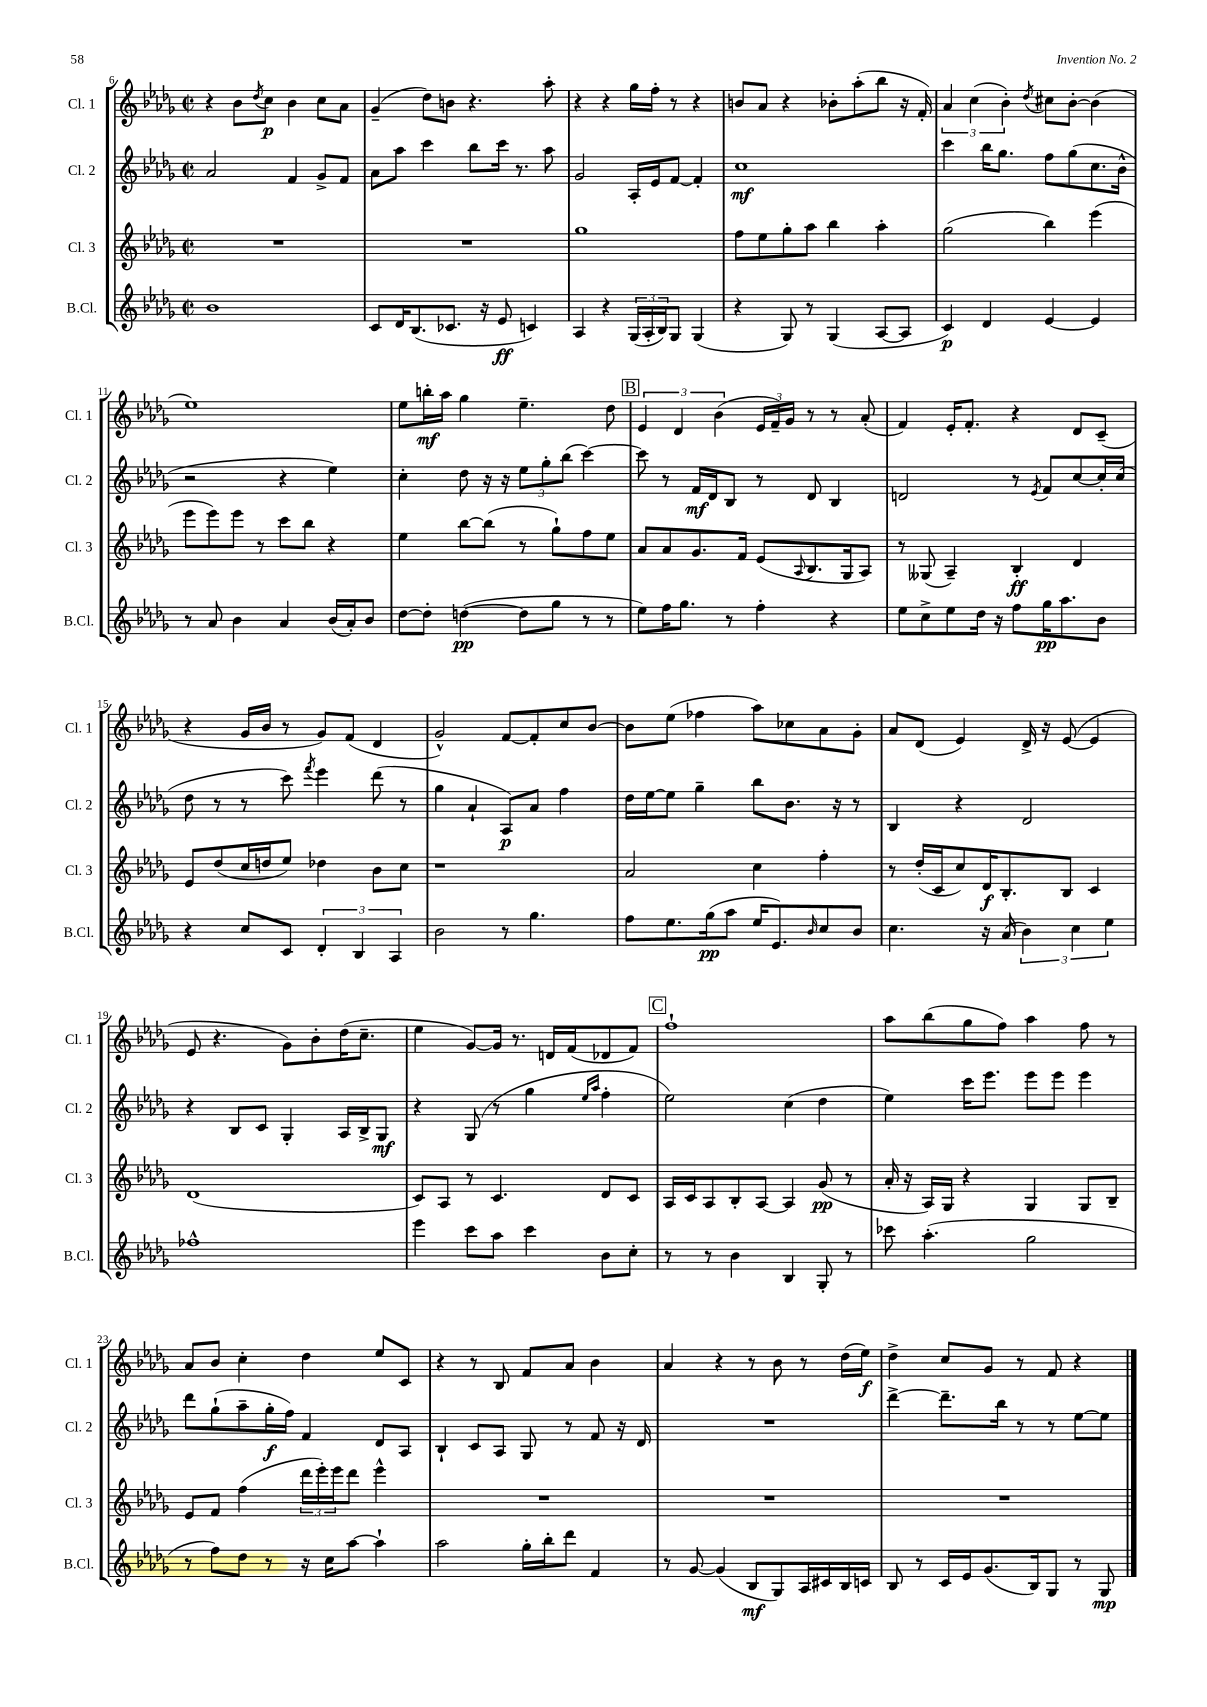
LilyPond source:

<<
\new StaffGroup <<
\new Staff = "s0" \with { instrumentName = "Cl. 1" shortInstrumentName = "Cl. 1" } {
    \clef treble \key des \major \defaultTimeSignature \time 2/2
    r4 bes'8 \acciaccatura { des''8 } c''8\p bes'4 c''8 aes'8 |
    ges'4--( des''8) b'8 r4. aes''8-. |
    r4 r4 ges''16 f''16-. r8 r4 |
    b'8 aes'8 r4 bes'8-. aes''8-.( bes''8 r16 f'16-.) |
    \tuplet 3/2 { aes'4 c''4( bes'4-.) } \acciaccatura { des''8 } cis''8 bes'8~-. bes'4( |
    ees''1) |
    ees''8 b''16-.\mf aes''16 ges''4 ees''4.-- des''8 |
    \mark \markup { \box "B" } \tuplet 3/2 { ees'4 des'4 bes'4( } \tuplet 3/2 { ees'16 f'16--) ges'16 } r8 r8 aes'8-.( |
    f'4) ees'16-. f'8.-. r4 des'8 c'8--( |
    r4 ges'16 bes'16 r8 ges'8) f'8( des'4 |
    ges'2-^) f'8~ f'8-. c''8 bes'8~ |
    bes'8 ees''8( fes''4 aes''8) ces''8 aes'8 ges'8-. |
    aes'8 des'8( ees'4) des'16-> r16 ees'8~( ees'4 |
    ees'8 r4. ges'8) bes'8-. des''16( c''8.-- |
    ees''4 ges'8~) ges'16 r8. d'16 f'16( des'8 f'8) |
    \mark \markup { \box "C" } f''1-! |
    aes''8 bes''8( ges''8 f''8) aes''4 f''8 r8 |
    aes'8 bes'8 c''4-. des''4 ees''8 c'8 |
    r4 r8 bes8 f'8 aes'8 bes'4 |
    aes'4 r4 r8 bes'8 r8 des''16( ees''16\f) |
    des''4-> c''8 ges'8 r8 f'8 r4 \bar "|." |
}
\new Staff = "s1" \with { instrumentName = "Cl. 2" shortInstrumentName = "Cl. 2" } {
    \clef treble \key des \major \defaultTimeSignature \time 2/2
    aes'2 f'4 ges'8-> f'8 |
    aes'8 aes''8 c'''4 bes''8 c'''16 r8. aes''8 |
    ges'2 aes16-. ees'16 f'8~ f'4-. |
    c''1\mf |
    c'''4 bes''16 ges''8. f''8 ges''8( c''8. bes'16-^ |
    r2 r4 ees''4) |
    c''4-. des''8 r16 r16 \tuplet 3/2 { ees''8 ges''8-. bes''8( } c'''4~) |
    \mark \markup { \box "B" } c'''8 r8 f'16\mf des'16 bes8 r8 des'8 bes4 |
    d'2 r8 \acciaccatura { ees'8 } f'8 c''8~ c''16-. c''16( |
    des''8 r8 r8 c'''8) \acciaccatura { f'''8 } ees'''4 des'''8( r8 |
    ges''4 aes'4-! aes8\p) aes'8 f''4 |
    des''16 ees''16~ ees''8 ges''4-- bes''8 bes'8. r16 r8 |
    bes4 r4 des'2 |
    r4 bes8 c'8 ges4-. aes16 bes16-> ges8\mf |
    r4 ges8( r8 ges''4 \grace { ees''16 aes''16 } f''4-. |
    \mark \markup { \box "C" } ees''2) c''4( des''4 |
    ees''4) c'''16 ees'''8. ees'''8 ees'''8 ees'''4 |
    des'''8 ges''8-!( aes''8-- ges''16-.\f f''16) f'4 des'8 aes8 |
    bes4-! c'8 aes8 ges8 r8 f'8 r16 des'16 |
    R1 |
    des'''4~-> des'''8.-- bes''16 r8 r8 ees''8~ ees''8 \bar "|." |
}
\new Staff = "s2" \with { instrumentName = "Cl. 3" shortInstrumentName = "Cl. 3" } {
    \clef treble \key des \major \defaultTimeSignature \time 2/2
    R1 |
    R1 |
    ges''1 |
    f''8 ees''8 ges''8-. aes''8 bes''4 aes''4-. |
    ges''2( bes''4) ees'''4( |
    ees'''8 ees'''8) ees'''8 r8 c'''8 bes''8 r4 |
    ees''4 bes''8~ bes''8( r8 ges''8-!) f''8 ees''8 |
    \mark \markup { \box "B" } aes'8 aes'8 ges'8. f'16 ees'8( \appoggiatura { aes8 } bes8. ges16 aes8) |
    r8 geses8( aes4--) bes4-.\ff des'4 |
    ees'8 des''8( c''16 d''16 ees''8) des''4 bes'8 c''8 |
    r1 |
    aes'2 c''4 f''4-. |
    r8 des''16-.( c'16 c''8) des'16\f bes8.-. bes8 c'4 |
    des'1( |
    c'8) aes8 r8 c'4. des'8 c'8 |
    \mark \markup { \box "C" } aes16 c'16 aes8 bes8-. aes8~ aes4 ges'8\pp( r8 |
    aes'16-. r16 aes16) ges16 r4 ges4 ges8 bes8-- |
    ees'8 f'8 f''4( \tuplet 3/2 { des'''16 ees'''16-.) ees'''16 } des'''8 ees'''4-^ |
    R1 |
    R1 |
    R1 \bar "|." |
}
\new Staff = "s3" \with { instrumentName = "B.Cl." shortInstrumentName = "B.Cl." } {
    \clef treble \key des \major \defaultTimeSignature \time 2/2
    bes'1 |
    c'8 des'16 bes8.( ces'8. r16 ees'8\ff c'4) |
    aes4 r4 \tuplet 3/2 { ges16( aes16-. bes16) } ges8 ges4( |
    r4 ges8) r8 ges4( aes8~ aes8 |
    c'4\p) des'4 ees'4~ ees'4 |
    r8 aes'8 bes'4 aes'4 bes'16( aes'16-.) bes'8 |
    des''8~ des''8-. d''4~\pp( d''8 ges''8 r8 r8 |
    \mark \markup { \box "B" } ees''8) f''16 ges''8. r8 f''4-. r4 |
    ees''8 c''8-> ees''8 des''16 r16 f''8 ges''16\pp aes''8. bes'8 |
    r4 c''8 c'8 \tuplet 3/2 { des'4-. bes4 aes4 } |
    bes'2 r8 ges''4. |
    f''8 ees''8. ges''16\pp( aes''8 ees''16 ees'8.) \grace { bes'16 } c''8 bes'8 |
    c''4. r16 aes'16( \tuplet 3/2 { bes'4) c''4 ees''4 } |
    fes''1-^ |
    ees'''4 c'''8 aes''8 c'''4 bes'8 c''8-. |
    \mark \markup { \box "C" } r8 r8 bes'4 bes4 ges8-. r8 |
    ces'''8 aes''4.-.( ges''2 |
    r8 f''8) des''8 r8 r16 c''16 aes''8~ aes''4-! |
    aes''2 ges''16-. bes''16-. des'''8 f'4 |
    r8 ges'8~ ges'4( bes8\mf ges8) aes16 cis'16 bes16 c'16 |
    bes8 r8 c'16 ees'16 ges'8.( bes16) ges8 r8 ges8\mp \bar "|." |
}
>>
>>
\layout { \context { \Score currentBarNumber = #6 } }
